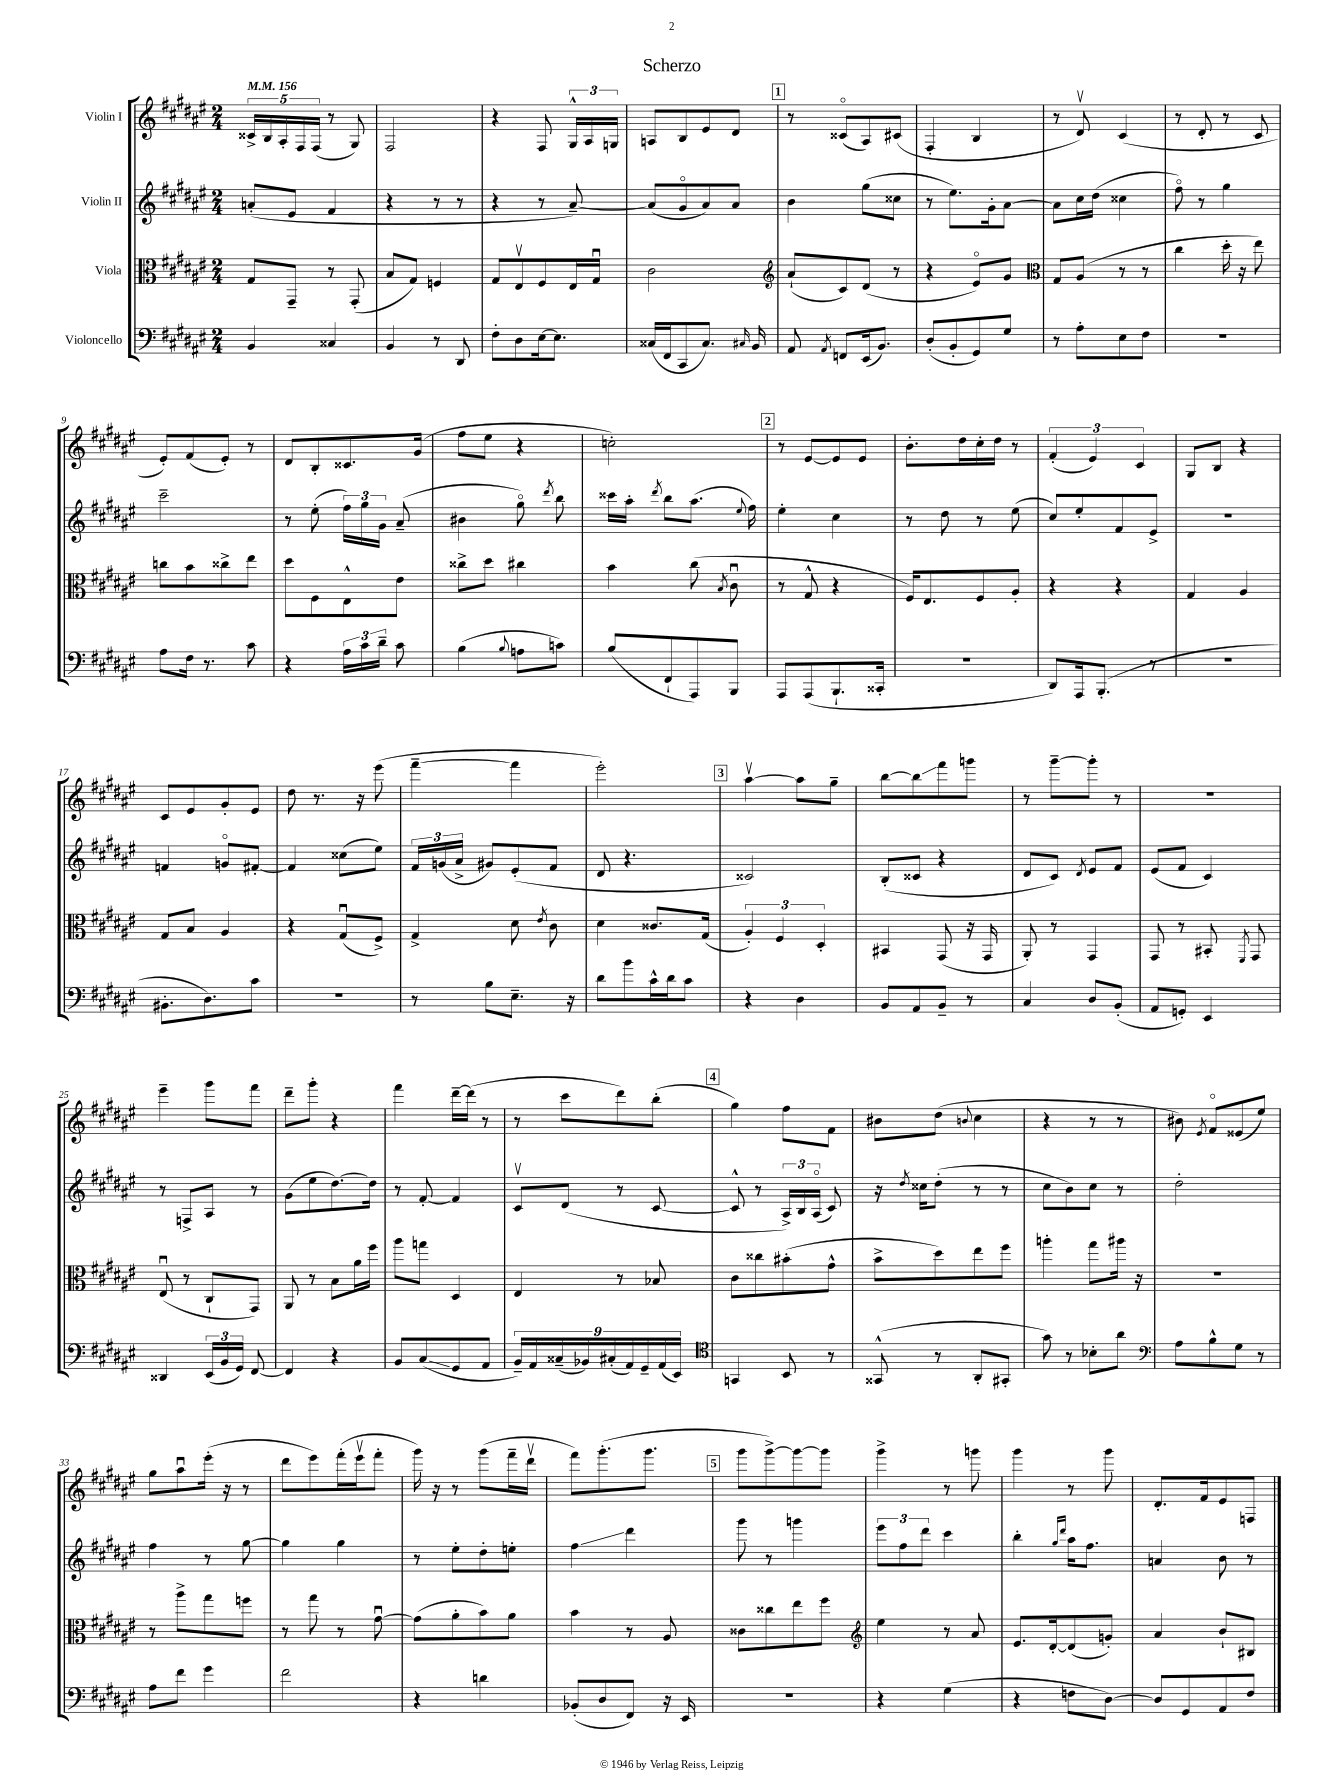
\header { title = "Scherzo" }
<<
\new StaffGroup <<
\new Staff = "s0" \with { instrumentName = "Violin I" } {
    \clef treble \key fis \major \numericTimeSignature \time 2/4 \tempo 4 = 156
    \autoBeamOff \tuplet 5/4 { cisis'16[-> b16 ais16-. fis16 fis16]( } r8 gis8) |
    fis2 |
    r4 fis8 \tuplet 3/2 { gis16[-^ ais16 g16] } |
    a8[ b8 eis'8 dis'8] |
    \mark \markup { \box "1" } r8 cisis'8[\flageolet( ais8) cis'8]( |
    fis4-. b4 |
    r8 dis'8\upbow) cis'4( |
    r8 dis'8-. r8 cis'8 |
    eis'8[-.) fis'8( eis'8]-.) r8 |
    dis'8[ b8-. cisis'8. gis'16]( |
    fis''8[ eis''8] r4 |
    c''2-.) |
    \mark \markup { \box "2" } r8 eis'8[~ eis'8 eis'8] |
    b'8.[-. dis''16 cis''16-. dis''16] r8 |
    \tuplet 3/2 { fis'4-.( eis'4) cis'4 } |
    gis8[ b8] r4 |
    cis'8[ eis'8 gis'8-. eis'8] |
    dis''8 r8. r16 eis'''8( |
    fis'''4~-- fis'''4 |
    eis'''2-.) |
    \mark \markup { \box "3" } ais''4~\upbow ais''8[ gis''8]-- |
    b''8[~ b''8\glissando fis'''8 g'''8] |
    r8 gis'''8[~-- gis'''8]-. r8 |
    R2 |
    eis'''4-- gis'''8[ fis'''8] |
    dis'''8[-- gis'''8]-. r4 |
    fis'''4 dis'''16[~-- dis'''16]( r8 |
    r8 cis'''8[ dis'''8) b''8]-.( |
    \mark \markup { \box "4" } gis''4) fis''8[ fis'8] |
    bis'8[ dis''8]( \appoggiatura { b'8 } cis''4 |
    r4 r8 r8 |
    bis'8) \acciaccatura { eis'8 } fis'8[\flageolet eisis'8( eis''8]) |
    gis''8[ ais''8\downbow eis'''16]-.( r16 r8 |
    dis'''8[ eis'''8) fis'''16-.( eis'''16\upbow fis'''8]-. |
    gis'''16) r16 r8 gis'''8[( fis'''16-- dis'''16]\upbow |
    fis'''8[) gis'''8.-.( gis'''8.] |
    \mark \markup { \box "5" } gis'''8[ gis'''8~->) gis'''8~ gis'''8] |
    gis'''4-> r8 g'''8 |
    gis'''4 r8 gis'''8 |
    dis'8.[-. fis'16 eis'8 f8] \bar "|." |
}
\new Staff = "s1" \with { instrumentName = "Violin II" } {
    \clef treble \key fis \major \numericTimeSignature \time 2/4
    \autoBeamOff a'8[-.( eis'8] fis'4 |
    r4 r8 r8 |
    r4 r8 ais'8~--) |
    ais'8[( gis'8\flageolet ais'8) ais'8] |
    \mark \markup { \box "1" } b'4 gis''8[( cisis''8] |
    r8 eis''8.[) gis'16-. ais'8]~ |
    ais'8[ cis''16 dis''16]( cisis''4 |
    fis''8\flageolet) r8 gis''4 |
    cis'''2-- |
    r8 eis''8-.( \tuplet 3/2 { fis''16[) gis''16 gis'16] } ais'8--( |
    bis'4 gis''8\flageolet) \acciaccatura { dis'''8 } b''8 |
    cisis'''16[ ais''16]-. \acciaccatura { dis'''8 } b''8[ ais''8.]( \appoggiatura { eis''8 } fis''16) |
    \mark \markup { \box "2" } eis''4-. cis''4 |
    r8 dis''8 r8 eis''8( |
    cis''8[) eis''8-. fis'8 eis'8]-> |
    R2 |
    f'4 g'8[\flageolet fis'8]~-. |
    fis'4 cisis''8[( eis''8]) |
    \tuplet 3/2 { fis'16[ g'16( ais'16]-> } gis'8[) eis'8-.( fis'8] |
    dis'8 r4. |
    \mark \markup { \box "3" } cisis'2) |
    b8[-.( cisis'8] r4 |
    dis'8[ cis'8]) \acciaccatura { dis'8 } eis'8[ fis'8] |
    eis'8[( fis'8] cis'4) |
    r8 f8[-> ais8] r8 |
    gis'8[( eis''8 dis''8.~) dis''16] |
    r8 fis'8~-. fis'4 |
    cis'8[\upbow dis'8]( r8 cis'8~ |
    \mark \markup { \box "4" } cis'8-^ r8 \tuplet 3/2 { ais16[->) b16 ais16]\flageolet( } cis'8) |
    r16 \acciaccatura { dis''8 } cisis''16[ dis''8]-.( r8 r8 |
    cis''8[ b'8) cis''8] r8 |
    dis''2-. |
    fis''4 r8 gis''8~ |
    gis''4 gis''4 |
    r8 eis''8[-. dis''8-. e''8]-. |
    fis''4\glissando dis'''4 |
    \mark \markup { \box "5" } gis'''8 r8 g'''4 |
    \tuplet 3/2 { eis'''8[ fis''8 dis'''8] } cis'''4 |
    b''4-. \grace { gis''16[ dis'''16] } ais''16[ fis''8.] |
    a'4 b'8 r8 \bar "|." |
}
\new Staff = "s2" \with { instrumentName = "Viola" } {
    \clef alto \key fis \major \numericTimeSignature \time 2/4
    \autoBeamOff gis8[ gis,8]-- r8 gis,8-.( |
    b8[ gis8]) f4 |
    gis8[ eis8\upbow fis8 eis16 gis16]\downbow |
    cis'2 |
    \mark \markup { \box "1" } \clef treble ais'8[-!( cis'8) dis'8]( r8 |
    r4 eis'8[\flageolet) gis'8] |
    \clef alto gis8[ ais8]( r8 r8 |
    cis''4 dis''16-. r16 eis''8) |
    c''8[ b'8 cisis''8-> eis''8] |
    dis''8[ fis8 eis8-^ eis'8] |
    cisis''8[-> dis''8] cis''4 |
    b'4 cis''8( \acciaccatura { b8 } cis'8\downbow |
    \mark \markup { \box "2" } r8 gis8-^ r4 |
    fis16[) eis8. fis8 ais8]-. |
    r4 r4 |
    gis4 ais4 |
    gis8[ b8] ais4 |
    r4 gis8[\downbow( fis8]->) |
    gis4-> dis'8 \acciaccatura { eis'8 } cis'8 |
    dis'4 cisis'8.[ gis16]( |
    \mark \markup { \box "3" } \tuplet 3/2 { ais4-.) fis4 dis4-. } |
    bis,4 gis,8( r16 gis,16 |
    ais,8-.) r8 gis,4 |
    gis,8 r8 bis,8-. \acciaccatura { fis,8 } gis,8 |
    eis8\downbow( r8 cis8[-! gis,8]) |
    ais,8 r8 b8[ ais'16 fis''16] |
    ais''8[ g''8] dis4 |
    eis4 r8 bes8 |
    \mark \markup { \box "4" } cis'8[ cisis''8 bis'8-.( gis'8]-^ |
    b'8[-> dis''8) eis''8 fis''8] |
    a''4-. gis''8[ ais''16] r16 |
    r2 |
    r8 ais''8[-> gis''8 f''8] |
    r8 gis''8 r8 gis'8~\downbow |
    gis'8[( ais'8-. b'8) ais'8] |
    b'4 r8 ais8 |
    \mark \markup { \box "5" } cisis'8[ cisis''8 eis''8 fis''8] |
    \clef treble eis''4 r8 ais'8 |
    eis'8.[ dis'16~-. dis'8( g'8]-.) |
    ais'4 b'8[-! bis8] \bar "|." |
}
\new Staff = "s3" \with { instrumentName = "Violoncello" } {
    \clef bass \key fis \major \numericTimeSignature \time 2/4
    \autoBeamOff b,4 cisis4 |
    b,4 r8 dis,8 |
    fis8[-. dis8 eis16~ eis8.] |
    cisis16[( fis,16 cis,8 cisis8.]) \grace { cis16 } b,16 |
    \mark \markup { \box "1" } ais,8 \acciaccatura { ais,8 } f,8[ eis,16( b,8.]) |
    dis8[-.( b,8-. gis,8) gis8] |
    r8 ais8[-. eis8 fis8] |
    R2 |
    ais8[ fis16] r8. cis'8 |
    r4 \tuplet 3/2 { ais16[ cis'16 dis'16]-- } cis'8 |
    b4( \appoggiatura { b8 } a8[ c'8]) |
    b8[( fis,8-! ais,,8) b,,8] |
    \mark \markup { \box "2" } ais,,8[ ais,,8( b,,8.-! cisis,16]-. |
    R2 |
    dis,8[) ais,,16 b,,8.]-.( r8 |
    R2 |
    bis,8.[-. dis8.) cis'8] |
    r2 |
    r8 b8[ eis8.]-- r16 |
    dis'8[ b'8 cis'16-^ dis'16 cis'8] |
    \mark \markup { \box "3" } r4 dis4 |
    b,8[ ais,8 b,8]-- r8 |
    cis4 dis8[ b,8]-.( |
    ais,8[ g,8]-.) eis,4 |
    disis,4 \tuplet 3/2 { eis,16[( b,16 gis,16]) } fis,8~ |
    fis,4 r4 |
    b,8[ cis8\glissando( gis,8 ais,8] |
    \tuplet 9/8 { b,16[--) ais,16 cisis16--( bes,16) cis16-.( ais,16) gis,16-- ais,16( eis,16]) } |
    \mark \markup { \box "4" } \clef tenor g,4 b,8 r8 |
    gisis,8-^( r8 ais,8[-. gis,8]-. |
    gis'8) r8 bes8[-. ais'8] |
    \clef bass ais8[ b8-^ gis8] r8 |
    ais8[ fis'8] gis'4 |
    fis'2 |
    r4 d'4 |
    bes,8[-.( dis8 fis,8]) r16 eis,16 |
    \mark \markup { \box "5" } R2 |
    r4 gis4( |
    r4 f8[ dis8]~) |
    dis8[ gis,8 ais,8 fis8] \bar "|." |
}
>>
>>
